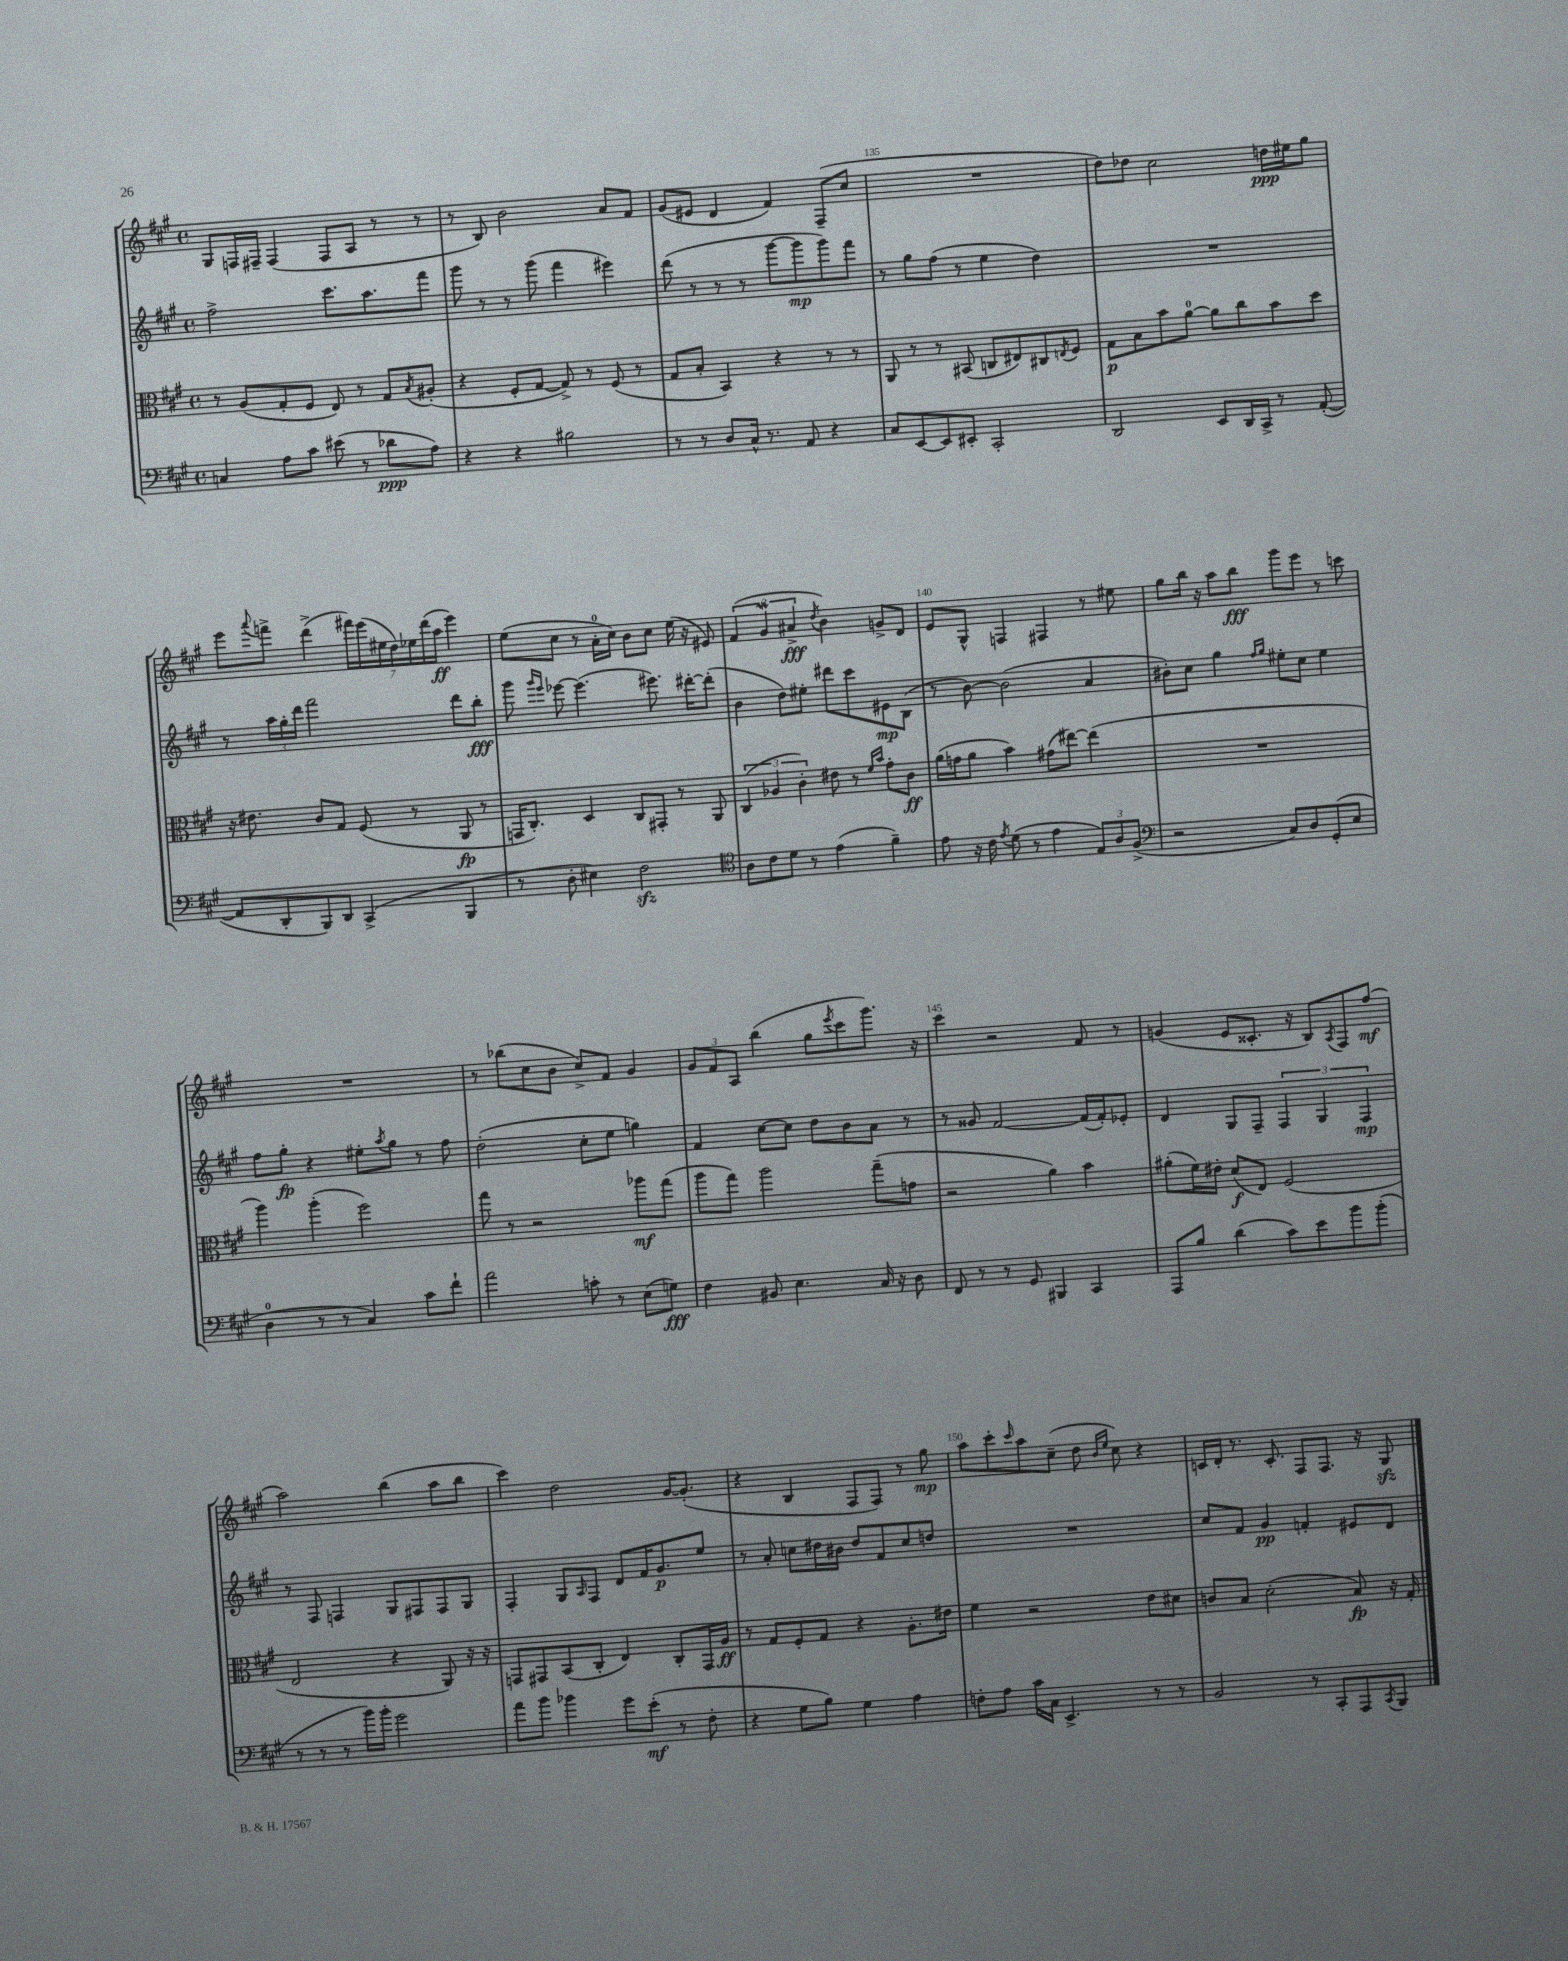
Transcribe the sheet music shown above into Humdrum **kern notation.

**kern	**dynam	**kern	**dynam	**kern	**dynam	**kern	**dynam
*part4	*part4	*part3	*part3	*part2	*part2	*part1	*part1
*staff4	*staff4	*staff3	*staff3	*staff2	*staff2	*staff1	*staff1
*clefF4	*	*clefC3	*	*clefG2	*	*clefG2	*
*k[f#c#g#]	*	*k[f#c#g#]	*	*k[f#c#g#]	*	*k[f#c#g#]	*
*M4/4	*	*M4/4	*	*M4/4	*	*M4/4	*
*met(c)	*	*met(c)	*	*met(c)	*	*met(c)	*
=132	=132	=132	=132	=132	=132	=132	=132
4Cn/	.	8r	.	2ff#^\	.	8G#/L	.
.	.	(8A/L	.	.	.	16Fn/L	.
.	.	.	.	.	.	16F#X~/JJ	.
8A\L	.	8G#'/	.	.	.	(4F#/	.
8c#\J	.	8F#/J	.	.	.	.	.
(8e#X\	.	8E/)	.	8.ccc#\L	.	8F#/L	.
8r	.	8r	.	.	.	8A/J	.
.	.	.	.	8.aa\	.	.	.
8d-X\L	ppp	8G#/L	.	.	.	8r	.
.	.	8qB/	.	.	.	.	.
8A\J)	.	(8A#X'/J	.	8fff#\J	.	8r	.
=133	=133	=133	=133	=133	=133	=133	=133
4r	.	4r	.	8ggg#\	.	8r	.
.	.	.	.	8r	.	8B/)	.
4r	.	8F#'/L	.	8r	.	2b\	.
.	.	[8G#/J	.	(8ggg#\	.	.	.
2B#X\	.	8G#^/])	.	4fff#\	.	.	.
.	.	8r	.	.	.	.	.
.	.	(8F#/	.	4eee#X\)	.	8a/L	.
.	.	8r	.	.	.	8f#/J	.
=134	=134	=134	=134	=134	=134	=134	=134
8r	.	8G#/L	.	(8ddd\	.	(8g#/L	.
8r	.	8B'/J	.	8r	.	8e#X/J	.
8D/L	.	4BB/)	.	8r	.	4d/	.
16C#^^/Jk	.	.	.	8r	.	.	.
8.r	.	.	.	.	.	.	.
.	.	4r	.	[8ggg#\L	.	4f#/)	.
8AA/	.	.	.	8ggg#\]	mp	.	.
4r	.	8r	.	8ggg#\)	.	(8F#~/L	.
.	.	8r	.	8fff#\J	.	8cc#/J	.
=135	=135	=135	=135	=135	=135	=135	=135
8C#/L	.	8AA/	.	8r	.	1r	.
[8EE/	.	8r	.	8gg#\L	.	.	.
8EE/]	.	8r	.	(8ff#\J	.	.	.
8EE#X'/J	.	(8BB#X/	.	8r	.	.	.
2CC#'/	.	8Cn/L	.	4ee\	.	.	.
.	.	8E#X/)	.	.	.	.	.
.	.	8C#X/	.	4dd\)	.	.	.
.	.	8qEn/	.	.	.	.	.
.	.	8F#/J	.	.	.	.	.
=136	=136	=136	=136	=136	=136	=136	=136
2DD/	.	8G#\L	p	1r	.	8dd\L)	.
.	.	8B\	.	.	.	8dd-X\J	.
.	.	8b\	.	.	.	2cc#\	.
.	.	[8a\J	.	.	.	.	.
8EE/L	.	8a\L]	.	.	.	.	.
16DD/L	.	8cc#\	.	.	.	.	.
16CC#^/JJ	.	.	.	.	.	.	.
8r	.	8b\	.	.	.	16ddn\LL	ppp
.	.	.	.	.	.	16ee#X\J	.
([8AA'/	.	8dd\J	.	.	.	8gg#\J	.
!!LO:LB:g=z
=137	=137	=137	=137	=137	=137	=137	=137
8AA/L]	.	16r	.	8r	.	8eee\L	.
.	.	8.e#X\	.	.	.	.	.
.	.	.	.	.	.	8qqaaa/	.
8DD'/	.	.	.	24aa\LL	.	8fffn^\J	.
.	.	.	.	24gg#'\	.	.	.
.	.	.	.	24ddd\JJ	.	.	.
8BBB/)	.	8c#/L	.	2fff#\	.	(4ddd^\	.
8DD/J	.	8G#/J	.	.	.	.	.
(4CC#^/	.	(8F#/	.	.	.	28fff#X\LL)	.
.	.	.	.	.	.	(28eee\	.
.	.	.	.	.	.	28ee#X\	.
.	.	.	.	.	.	28dd\)	.
.	.	8r	.	.	.	.	.
.	.	.	.	.	.	28ee-X\	.
.	.	.	.	.	.	(28ddd\	.
.	.	.	.	.	.	28aa\JJ	ff
4BBB/	.	8AA/	fp	8ddd\L	.	4eee\)	.
.	.	8r	.	8bb'\J	fff	.	.
=138	=138	=138	=138	=138	=138	=138	=138
8r	.	16GGn/KL	.	8ggg#\	.	(8ee\L	.
.	.	8.C#'/J)	.	.	.	.	.
.	.	.	.	16qqggg#/LL	.	.	.
.	.	.	.	16qqeee/JJ	.	.	.
8D'\	.	.	.	[8eee-X\	.	8cc#\J	.
4E#X\)	.	4D/	.	(4.eee-\]	.	8r	.
.	.	.	.	.	.	16a'\LL	.
.	.	.	.	.	.	16cc#\JJ)	.
2F#zz\	.	8C#/L	.	.	.	8b\L	.
.	.	8GG#X'/J	.	8.eee#X\)	.	8cc#\J	.
.	.	8r	.	.	.	(16ee\	.
.	.	.	.	[16ddd#X'\KL	.	16r	.
.	.	8AA/	.	(8ddd#'\J]	.	8e#X/)	.
=139	=139	=139	=139	=139	=139	=139	=139
*clefC4	*	*	*	*	*	*	*
8A\L	.	(6C#/	.	4b\	.	(6f#/	.
8c#\	.	.	.	.	.	.	.
.	.	6A-X/	.	.	.	6g#W/	.
8d\J	.	.	.	8dd\L)	.	.	.
.	.	6c#'\)	.	.	.	6a#X^/	fff
8r	.	.	.	8ee#X'\J	.	.	.
.	.	.	.	.	.	8qdd/	.
(4e\	.	8e#X\	.	8ddd#X\L	.	4b\)	.
.	.	8r	.	8ccc#\	.	.	.
.	.	16qqf#/LL	.	.	.	.	.
.	.	16qqb/JJ	.	.	.	.	.
4f#~\)	.	8g#'\L	.	8e#X\	mp	8gn^/L	.
.	.	8c#\J	ff	(8B\J	.	8d/J	.
=140	=140	=140	=140	=140	=140	=140	=140
8e\	.	(16a\LL	.	8r	.	8e/L	.
.	.	16gn\J	.	.	.	.	.
16r	.	8a\J	.	[8b\)	.	8G#^^/J	.
16c#\	.	.	.	.	.	.	.
8qe/	.	.	.	.	.	.	.
(8d\	.	4b\)	.	(2b\]	.	4Fn/	.
8r	.	.	.	.	.	.	.
4e\	.	(8g#X\L	.	.	.	4F#X/	.
.	.	[8ee#X\J)	.	.	.	.	.
12E/L)	.	(4ee#\]	.	4a/	.	8r	.
12A/	.	.	.	.	.	.	.
.	.	.	.	.	.	8ee#X\	.
(12F#^/J	.	.	.	.	.	.	.
=141	=141	=141	=141	=141	=141	=141	=141
*clefF4	*	*	*	*	*	*	*
2r	.	1r	.	8b#X'\L)	.	8gg#\L	.
.	.	.	.	8cc#\J	.	16bb\Jk	.
.	.	.	.	.	.	16r	.
.	.	.	.	4gg#\	.	8aa\L	.
.	.	.	.	.	.	8bb\J	fff
.	.	.	.	16qqff#/LL	.	.	.
.	.	.	.	16qqgg#/JJ	.	.	.
8C#/L)	.	.	.	8ee#X'\L	.	8ggg#\L	.
8D/	.	.	.	8cc#\J	.	8eee\J	.
(8GG#'/	.	.	.	4ee#\	.	8r	.
8E/J	.	.	.	.	.	8cccn\	.
!!LO:LB:g=z
=142	=142	=142	=142	=142	=142	=142	=142
4D\	.	4aa\)	.	8ff#\L	.	1r	.
.	.	.	.	8gg#'\J	fp	.	.
8r	.	(4aa'\	.	4r	.	.	.
8r	.	.	.	.	.	.	.
4C#/)	.	2ff#\)	.	8ee#X'\L	.	.	.
.	.	.	.	8qaa/	.	.	.
.	.	.	.	8gg#\J	.	.	.
8c#\L	.	.	.	8r	.	.	.
8f#`\J	.	.	.	8ff#\	.	.	.
=143	=143	=143	=143	=143	=143	=143	=143
2a\	.	8gg#\	.	(2dd'\	.	8r	.
.	.	8r	.	.	.	(8bb-X\L	.
.	.	2r	.	.	.	8cc#\	.
.	.	.	.	.	.	8b\J	.
8cn'\	.	.	.	8cc#'\L	.	8cc#^/L)	.
8r	.	.	.	8ee\J	.	8f#/J	.
(8E\L	.	8aa-X\L	mf	4ggn\)	.	4g#/	.
8Gn\J)	fff	(8gg#\J	.	.	.	.	.
=144	=144	=144	=144	=144	=144	=144	=144
4F#\	.	8aa\L	.	4f#/	.	12g#/L	.
.	.	.	.	.	.	12f#/	.
.	.	8gg#\J)	.	.	.	.	.
.	.	.	.	.	.	12A/J	.
8BB#X/	.	2aa\	.	[8cc#\L	.	(4bb\	.
4.E\	.	.	.	8cc#\J]	.	.	.
.	.	.	.	8dd\L	.	8gg#\L	.
.	.	.	.	.	.	8qeee/	.
.	.	.	.	8b\	.	8ccc#\	.
16C#/	.	(8gg#~\L	.	8a\J	.	8.ggg#\J)	.
16r	.	.	.	.	.	.	.
8D\	.	8gn\J	.	8r	.	.	.
.	.	.	.	.	.	16r	.
=145	=145	=145	=145	=145	=145	=145	=145
8FF#/	.	2r	.	8r	.	4ccc#\	.
8r	.	.	.	8g##X/	.	.	.
8r	.	.	.	[2f#/	.	2r	.
8GG#/	.	.	.	.	.	.	.
4BBB#X/	.	4a\)	.	.	.	.	.
4CC#/	.	4b\	.	(16f#/LL]	.	8f#/	.
.	.	.	.	16f#'/J)	.	.	.
.	.	.	.	8e-X'/J	.	8r	.
=146	=146	=146	=146	=146	=146	=146	=146
8AAA/L	.	(8a#X'\L	.	4d/	.	(4gn/	.
8B/J	.	16f#\L)	.	.	.	.	.
.	.	16e#X'\JJ	.	.	.	.	.
(4d\	.	(8d/L	f	8G#/L	.	8e/L	.
.	.	8E/J)	.	8F#~/J	.	8.c##X'/J	.
8c#\L)	.	(2F#/	.	6F#/	.	.	.
.	.	.	.	.	.	16r	.
8e\	.	.	.	.	.	8B/L)	.
.	.	.	.	6G#/	.	.	.
.	.	.	.	.	.	8qA/	.
8b\	.	.	.	.	.	8F#/	.
.	.	.	.	6F#/	mp	.	.
(8b'\J	.	.	.	.	.	(8ff#/J	mf
!!LO:LB:g=z
=147	=147	=147	=147	=147	=147	=147	=147
8r	.	2E/	.	8r	.	2aa\)	.
8r	.	.	.	8F#/	.	.	.
8r	.	.	.	4Fn/	.	.	.
16b\LL)	.	.	.	.	.	.	.
16b'\JJ	.	.	.	.	.	.	.
2g#\	.	4r	.	8G#/L	.	(4bb\	.
.	.	.	.	8F#X/	.	.	.
.	.	8AA/)	.	8F#/	.	8aa\L	.
.	.	16r	.	8G#/J	.	8bb\J	.
.	.	16r	.	.	.	.	.
=148	=148	=148	=148	=148	=148	=148	=148
8a\L	.	8GGn/L	.	4F#'/	.	4ccc#\)	.
8b\J	.	8GG#X/	.	.	.	.	.
4b-X\	.	(8BB/	.	8G#/L	.	2dd\	.
.	.	.	.	16qqA/	.	.	.
.	.	8C#'/J	.	8F#/J	.	.	.
8g#\L	.	4E/)	.	8d/L	.	.	.
(8e'\J	mf	.	.	16f#/K	.	.	.
.	.	.	.	8.g#/	p	.	.
8r	.	8C#'/L	.	.	.	[16g#/KL	.
.	.	.	.	.	.	(8.g#'/J]	.
8F#'\	.	16GG#/L	.	8ee/J	.	.	.
.	.	16A/JJ	ff	.	.	.	.
=149	=149	=149	=149	=149	=149	=149	=149
4r	.	8r	.	8r	.	4r	.
.	.	8G#/L	.	8a'/	.	.	.
8G#\L	.	8F#'/	.	8ccn\L	.	4B/	.
8B\J)	.	8G#/J	.	16dd#X\L	.	.	.
.	.	.	.	16b#X\JJ	.	.	.
4G#\	.	4r	.	8dd#/L	.	8F#/L	.
.	.	.	.	8f#/	.	8F#/J)	.
4A\	.	8.A'\L	.	8cc/	.	8r	.
.	.	.	.	8ddn/J	.	8gg#\	mp
.	.	16e#X\Jk	.	.	.	.	.
=150	=150	=150	=150	=150	=150	=150	=150
8Fn'\L	.	4f#\	.	1r	.	8aa\L	.
8A\J	.	.	.	.	.	8ccc#'\	.
.	.	.	.	.	.	16qqccc#/	.
16c#\LL	.	2r	.	.	.	8aa\	.
16C#\JJ	.	.	.	.	.	.	.
4.EE^/	.	.	.	.	.	(8cc#~\J	.
.	.	.	.	.	.	8dd\	.
.	.	.	.	.	.	16qqb/LL	.
.	.	.	.	.	.	16qqee/JJ	.
.	.	.	.	.	.	8cc#\)	.
8r	.	8e\L	.	.	.	4r	.
8r	.	8d#X\J	.	.	.	.	.
=151	=151	=151	=151	=151	=151	=151	=151
2BB/	.	8cn/L	.	8cc#/L	.	16cn/LL	.
.	.	.	.	.	.	16d'/JJ	.
.	.	8B/J	.	8f#/J	.	8.r	.
.	.	(2d'\	.	4g#/	pp	.	.
.	.	.	.	.	.	8.c'/	.
8r	.	.	.	4fn'/	.	8F#/L	.
8CC#'/L	.	.	.	.	.	8.F#/J	.
8AAA/	.	8B/)	fp	8e#X/L	.	.	.
.	.	.	.	.	.	16r	.
8qCC#/	.	.	.	.	.	.	.
8BBB/J	.	16r	.	8d/J	.	8G#zz/	.
.	.	16G#'/	.	.	.	.	.
==	==	==	==	==	==	==	==
*-	*-	*-	*-	*-	*-	*-	*-
